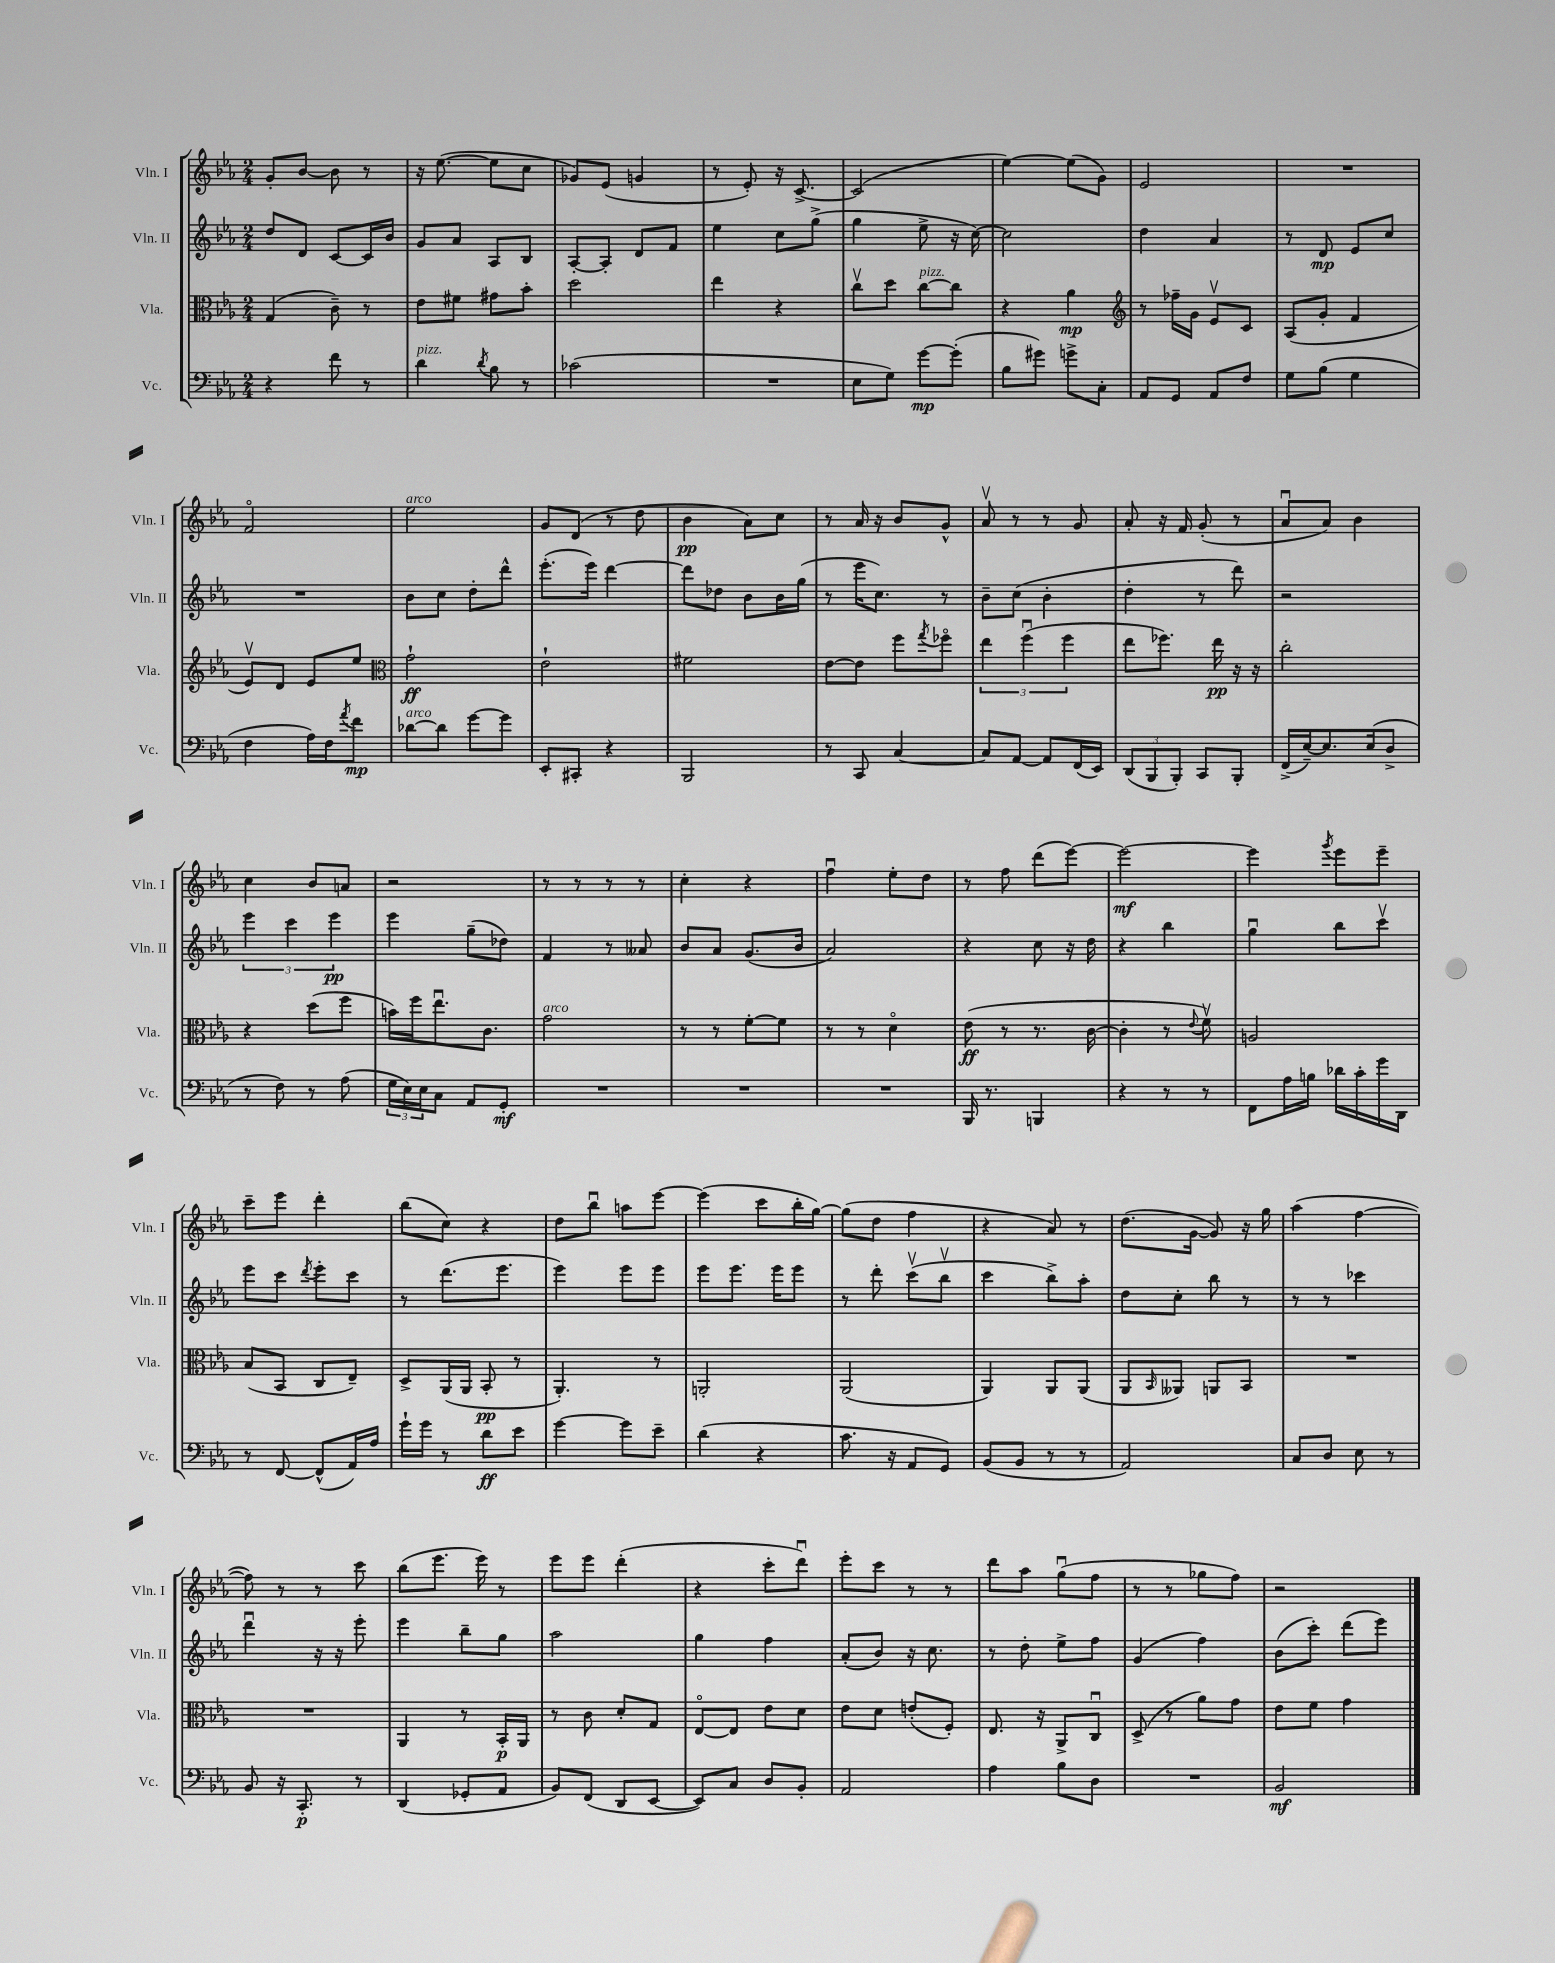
<<
\new StaffGroup <<
\new Staff = "s0" \with { instrumentName = "Vln. I" shortInstrumentName = "Vln. I" } {
    \clef treble \key ees \major \numericTimeSignature \time 2/4
    g'8-. bes'8~ bes'8 r8 |
    r16 ees''8.~( ees''8 c''8 |
    ges'8) ees'8( g'4 |
    r8 ees'8-.) r16 c'8.~-> |
    c'2( |
    ees''4~) ees''8( g'8) |
    ees'2 |
    R2 |
    f'2\flageolet |
    ees''2^\markup { \italic "arco" } |
    g'8 d'8( r8 d''8 |
    bes'4\pp aes'8) c''8 |
    r8 aes'16 r16 bes'8 g'8-^ |
    aes'8\upbow r8 r8 g'8 |
    aes'8-. r16 f'16 g'8-.( r8 |
    aes'8\downbow aes'8) bes'4 |
    c''4 bes'8 a'8 |
    r2 |
    r8 r8 r8 r8 |
    c''4-. r4 |
    f''4\downbow ees''8-. d''8 |
    r8 f''8 d'''8( ees'''8~) |
    ees'''2~\mf |
    ees'''4 \acciaccatura { g'''8 } ees'''8 ees'''8-- |
    c'''8-- ees'''8 d'''4-. |
    bes''8( c''8) r4 |
    d''8 bes''8\downbow a''8 ees'''8~ |
    ees'''4( c'''8 bes''16-. g''16~) |
    g''8( d''8 f''4 |
    r4 aes'8) r8 |
    d''8.( g'16~ g'8) r16 g''16 |
    aes''4( f''4~ |
    f''8) r8 r8 c'''8 |
    bes''8( ees'''8. ees'''16) r8 |
    ees'''8 ees'''8 d'''4-.( |
    r4 c'''8-. d'''8\downbow) |
    ees'''8-. c'''8 r8 r8 |
    d'''8 aes''8 g''8\downbow( f''8 |
    r8 r8 ges''8 f''8) |
    r2 \bar "|." |
}
\new Staff = "s1" \with { instrumentName = "Vln. II" shortInstrumentName = "Vln. II" } {
    \clef treble \key ees \major \numericTimeSignature \time 2/4
    d''8 d'8 c'8~ c'16 bes'16 |
    g'8 aes'8 aes8 bes8 |
    aes8~-. aes8-. d'8 f'8 |
    ees''4 c''8 g''8->( |
    g''4 ees''8-> r16 c''16~) |
    c''2 |
    d''4 aes'4 |
    r8 d'8\mp ees'8 c''8 |
    R2 |
    bes'8 c''8 d''8-. d'''8-^ |
    ees'''8.-.( ees'''16) d'''4~ |
    d'''8 des''8 bes'8 bes'16 g''16( |
    r8 ees'''16 c''8.) r8 |
    bes'8-- c''8( bes'4-. |
    d''4-. r8 d'''8) |
    r2 |
    \tuplet 3/2 { ees'''4 c'''4 ees'''4\pp } |
    ees'''4 g''8--( des''8) |
    f'4 r8 aeses'8 |
    bes'8 aes'8 g'8.( bes'16 |
    aes'2) |
    r4 c''8 r16 d''16 |
    r4 bes''4 |
    g''4\downbow bes''8 c'''8\upbow |
    ees'''8 c'''8 \acciaccatura { d'''8 } ees'''8-. c'''8 |
    r8 d'''8.( ees'''8. |
    ees'''4) ees'''8 ees'''8 |
    ees'''8 ees'''8. ees'''16 ees'''8 |
    r8 d'''8-. c'''8\upbow( bes''8\upbow |
    c'''4 bes''8->) aes''8-. |
    d''8 c''8-. bes''8 r8 |
    r8 r8 ces'''4 |
    d'''4\downbow r16 r16 ees'''8-. |
    ees'''4 bes''8-- g''8 |
    aes''2 |
    g''4 f''4 |
    aes'8-.( bes'8) r16 c''8. |
    r8 d''8-. ees''8-> f''8 |
    g'4( f''4) |
    bes'8( c'''8-.) d'''8( ees'''8) \bar "|." |
}
\new Staff = "s2" \with { instrumentName = "Vla." shortInstrumentName = "Vla." } {
    \clef alto \key ees \major \numericTimeSignature \time 2/4
    g4( c'8--) r8 |
    ees'8 fis'8 gis'8 bes'8-. |
    d''2 |
    ees''4 r4 |
    c''8\upbow d''8 c''8~^\markup { \italic "pizz." } c''8 |
    r4 aes'4\mp |
    \clef treble r8 fes''16-- g'16 ees'8\upbow c'8 |
    aes8( g'8-. f'4 |
    ees'8\upbow) d'8 ees'8 ees''8 |
    \clef alto g'2-!\ff |
    ees'2-! |
    fis'2 |
    ees'8~ ees'8 f''8 \acciaccatura { g''8 } fes''8\flageolet |
    \tuplet 3/2 { ees''4 f''4\downbow( f''4 } |
    ees''8 fes''8.) ees''16\pp r16 r16 |
    c''2-. |
    r4 d''8( f''8 |
    b'16) f''16 ees''8.\downbow c'8. |
    g'2^\markup { \italic "arco" } |
    r8 r8 f'8~-. f'8 |
    r8 r8 d'4\flageolet |
    ees'8\ff( r8 r8. c'16~ |
    c'4-. r8 \appoggiatura { ees'8 } f'8\upbow) |
    a2 |
    bes8( bes,8 c8 ees8--) |
    d8-> aes,16( aes,16 bes,8-.\pp r8 |
    aes,4.-.) r8 |
    a,2-. |
    aes,2( |
    aes,4) aes,8 aes,8( |
    aes,8 \grace { bes,16 } aeses,8) a,8 bes,8 |
    R2 |
    R2 |
    aes,4 r8 bes,16-.\p aes,16 |
    r8 c'8 d'8-. g8 |
    ees8~\flageolet ees8 ees'8 d'8 |
    ees'8 d'8 e'8-.( f8-.) |
    ees8. r16 aes,8-> c8\downbow |
    d8->( r8 aes'8) g'8 |
    ees'8 f'8 g'4 \bar "|." |
}
\new Staff = "s3" \with { instrumentName = "Vc." shortInstrumentName = "Vc." } {
    \clef bass \key ees \major \numericTimeSignature \time 2/4
    r4 f'8 r8 |
    d'4^\markup { \italic "pizz." } \acciaccatura { d'8 } bes8 r8 |
    ces'2( |
    R2 |
    ees8 g8) g'8~\mp g'8-.( |
    bes8 gis'8) g'8-> c8-. |
    aes,8 g,8 aes,8 f8 |
    g8 bes8( g4 |
    f4 aes16) f16 \acciaccatura { aes'8 } f'8\mp |
    des'8~^\markup { \italic "arco" } des'8 g'8~ g'8 |
    ees,8-. cis,8-. r4 |
    bes,,2 |
    r8 c,8 c4~ |
    c8 aes,8~ aes,8 f,16( ees,16) |
    \tuplet 3/2 { d,8( bes,,8 bes,,8-.) } c,8 bes,,8-. |
    f,16->( ees16~--) ees8. ees16( d8-> |
    r8 f8) r8 aes8( |
    \tuplet 3/2 { g16 ees16) ees16 } c8 aes,8 g,8-.\mf |
    R2 |
    R2 |
    R2 |
    bes,,16 r8. b,,4 |
    r4 r8 r8 |
    f,8 aes16 b16 des'16 c'16-. g'16 d,16 |
    r8 f,8~ f,8-^( aes,16) aes16 |
    g'16-! g'16 r8 d'8\ff ees'8 |
    g'4~ g'8 ees'8-- |
    d'4( r4 |
    c'8. r16 aes,8 g,8) |
    bes,8( bes,8 r8 r8 |
    aes,2) |
    c8 d8 ees8 r8 |
    bes,8 r16 c,8.-.\p r8 |
    d,4( ges,8-. aes,8 |
    bes,8) f,8( d,8 ees,8~ |
    ees,8) c8 d8 bes,8-. |
    aes,2 |
    aes4 bes8 d8 |
    R2 |
    bes,2\mf \bar "|." |
}
>>
>>
\layout { \context { \Score \remove "Bar_number_engraver" } }
